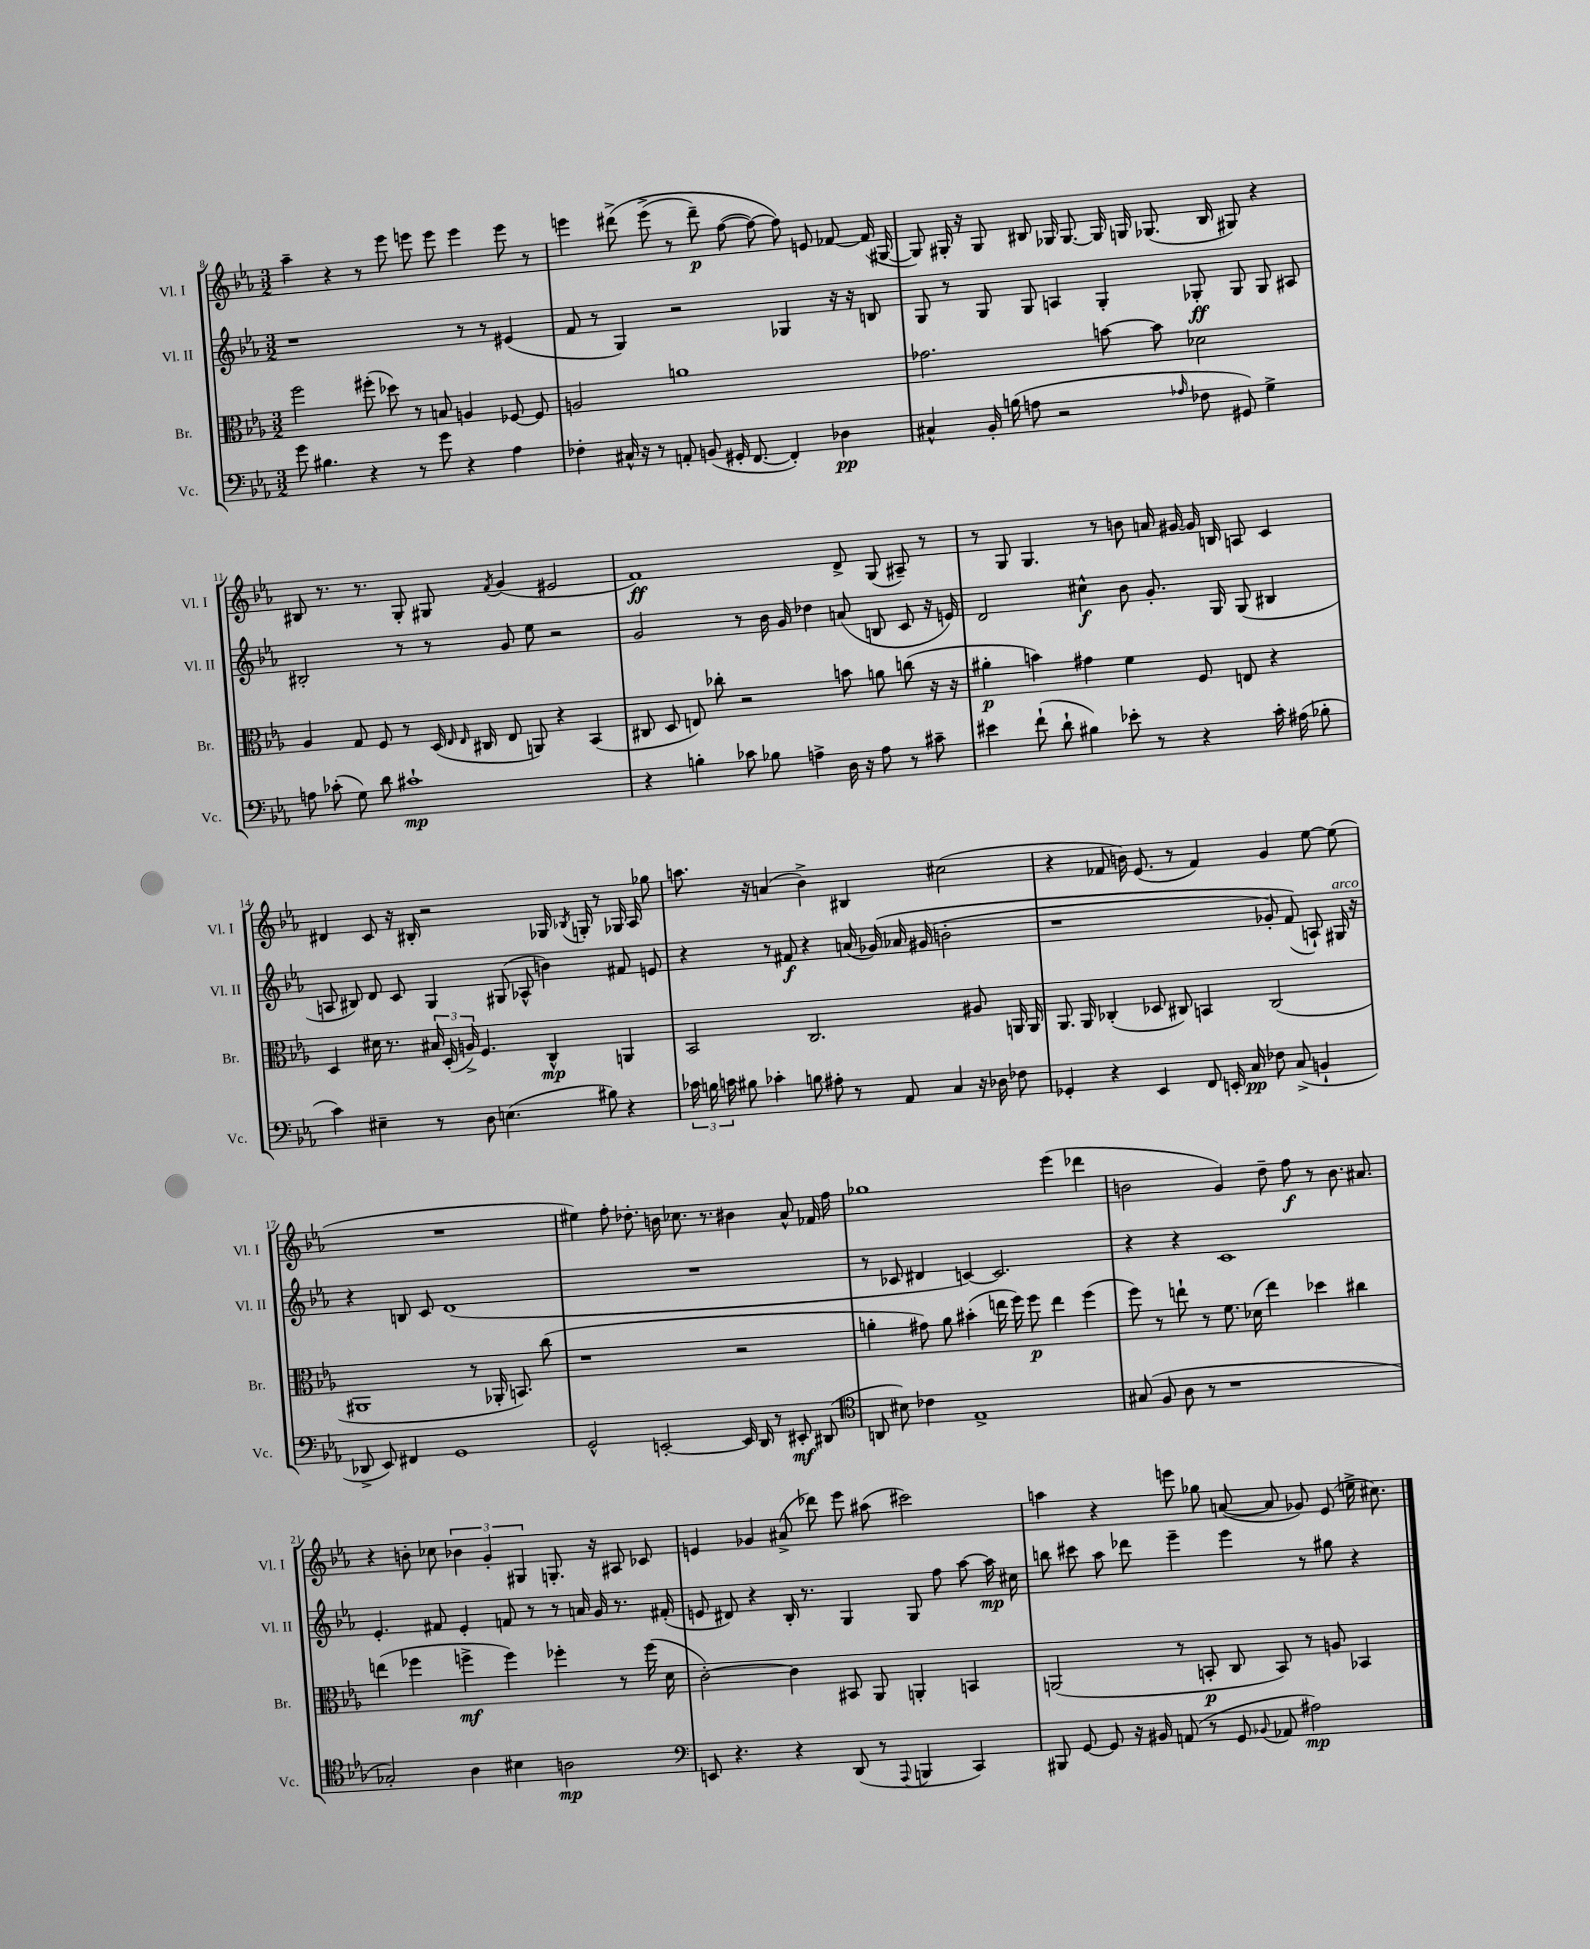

**kern	**kern	**kern	**kern
*staff4	*staff3	*staff2	*staff1
*clefF4	*clefC3	*clefG2	*clefG2
*k[b-e-a-]	*k[b-e-a-]	*k[b-e-a-]	*k[b-e-a-]
*M3/2	*M3/2	*M3/2	*M3/2
8g	2ff	1r	4aa-~
4.B#	.	.	.
.	.	.	4r
4r	(8ff#'	.	8r
.	8dd-)	.	8eee-
8r	8r	.	8eee
8g	8B	.	8eee
4r	4A	8r	4eee
.	.	8r	.
4A-	[8F-	(4e#	8eee
.	8F-]	.	8r
=	=	=	=
4F-'	2A	8f	4eee
.	.	8r	.
16C#^^	.	4G)	&(8ddd#^
16r	.	.	.
8r	.	.	(8eee^
8AA'	1a	2r	8r
(8BB	.	.	8ddd#~)
16GG#'	.	.	([8ff
[8.FF	.	.	.
.	.	.	8ff_)
4FF'])	.	4G-	8ff]&)
.	.	.	8e
4D-	.	16r	[8f-
.	.	16r	.
.	.	8B	(16f-]
.	.	.	[16G#
=	=	=	=
4C#^^	2.g-	8G	8G#])
.	.	8r	16G#'
.	.	.	16r
16BB-'	.	8G	8G#
(16B	.	.	.
8A	.	8G	8B#
2r	.	4A	16G-
.	.	.	[8.G-
.	[8b	4G'	16G-]
.	.	.	16G
.	8b]	.	(8.G-
16qqA-	.	.	.
8F-	2d-	8G-'	.
.	.	.	16B#
8GG#)	.	8G-	8G#)
4G^	.	8G-	4r
.	.	8A#	.
=	=	=	=
8A	4A-	2B#'	8B#
(8c-'	.	.	8.r
8G)	8G	.	.
.	.	.	8.r
8d	8F	.	.
1c#`	8r	8r	8G'
.	(16D	8r	8G#
.	16qqE-	.	.
.	16qqE-	.	.
.	16C#	.	.
.	.	.	8qf
.	8E-	8g	(4g
.	8AA)	8ee-	.
.	4r	2r	2e#
.	(4BB-	.	.
=	=	=	=
4r	8C#	2g	1f)
.	8D	.	.
4B'	8E)	.	.
.	8cc-'	.	.
8c-	2r	8r	.
8B-	.	16b-	.
.	.	16g	.
4A^	.	4dd-	.
16D	8b	(8a	8d^
16r	.	.	.
8A	8a	8B	(8G
8r	(8cc	8c	8A#~)
8c#~	16r	16r	8r
.	16r	16e)	.
=	=	=	=
4e#	4a#'	2d	8r
.	.	.	8G
(8f`	4b)	.	4.G
8d`	.	.	.
4B#)	4g#	4cc#^^	.
.	.	.	8r
8e-'	4f	8b-	8b
8r	.	8.g'	16a
.	.	.	[16g#
4r	8F	.	16g#]
.	.	16G	16B
.	8E	(8G	8A
16c'	4r	4B#	4c
(16A#	.	.	.
8B-'	.	.	.
=	=	=	=
4c)	4D	8A	4d#
.	.	8B#)	.
4E#~	16d#	8d	8c
.	8.r	.	.
.	.	8c	16r
.	.	.	16B#'
8r	24B#	4G	2r
.	(24D'	.	.
.	24A^)	.	.
8D	4.F	.	.
(4.E	.	(8G#	.
.	.	8A-^^	.
.	4C^^	4b)	16G-
.	.	.	8qB-
.	.	.	16G'
8B#)	.	.	8r
4r	4AA	8f#	16G-
.	.	.	16A-
.	.	8e	8gg-
=	=	=	=
24c-	2BB-	4r	8.aa
24B	.	.	.
24c	.	.	.
8B#	.	.	.
.	.	.	16r
4c-'	.	8r	(4a
.	.	8f#	.
8B	2.C	4r	4b-^)
8A#'	.	.	.
8r	.	(16a	4B#
.	.	&(16g-)	.
8AA-	.	16a-	.
.	.	(16g#	.
4C	.	2b'	(2cc#
16r	8A#	.	.
16D-	.	.	.
8F-	16AA	.	.
.	16AA	.	.
=	=	=	=
4GG-'	8.AA-	1r	4r
.	16AA-	.	.
4r	(4C-'	.	8f-
.	.	.	16b)
.	.	.	(8.e-
4EE-	8D-	.	.
.	8C#)	.	8r
8FF	4BB	.	4f-)
16EE'	.	.	.
16C	.	.	.
8F-	(2C#	8g-')	4g
(8C^	.	(8f&)	.
4BB`	.	8A`)	[8ee-
.	.	16G#	(8ee-]
.	.	16r	.
=	=	=	=
8DD-^	1AA#	4r	1.r
8EE-)	.	.	.
4FF#	.	8B	.
.	.	8c	.
1GG	.	(1d	.
.	8r	.	.
.	16AA-'	.	.
.	8.BB)	.	.
.	(8cc	.	.
=	=	=	=
2GG^^	1r	1.r	4ee#)
.	.	.	8ff'
.	.	.	8.dd-'
[2EE'	.	.	.
.	.	.	16b
.	.	.	8.cc-
.	.	.	8.r
16EE]	2r	.	4b#
16DD	.	.	.
8r	.	.	.
8EE#'	.	.	8a-^^
(8DD#	.	.	16f-
.	.	.	16ff
=	=	=	=
*clefC4	*	*	*
8AA	4a'	8r	1gg-
8B#)	.	8c-	.
4c-	8g#)	4d#	.
.	8a	.	.
1E-^	(4b#'	[4c)	.
.	16ee	2.c]	.
.	16ff)	.	.
.	8ff	.	.
.	4ee	.	(4eee-
.	(4ff	.	4ddd-
=	=	=	=
(8G#	8ff)	4r	2b
8F	8r	.	.
8A-	8ee`	4r	.
8r	8r	.	.
1r	8.f	1c	4g)
.	(16d-	.	.
.	4ee)	.	8dd~
.	.	.	8ff
.	4dd-	.	8r
.	.	.	8.b
.	4cc#	.	.
.	.	.	8.a#
=	=	=	=
2G-')	(4ee	4.e-'	4r
.	4ff-	.	8b'
.	.	8f#	8cc-
4A-	4ff^	4e-'	6b-
.	.	.	6g'
4B#	4ff)	8f	.
.	.	.	6G#
.	.	8r	.
2A	4ff-'	8r	8.G'
.	.	16a	.
.	.	16g	16r
.	8r	8.r	8A#
.	(16ff-	.	8c-
.	16d	(16f#'	.
=	=	=	=
*clefF4	*	*	*
8EE	[2c')	8e	4e
4.r	.	8d#)	.
.	.	4r	4g-
4r	4c]	16B-'	(8a#^
.	.	8.r	.
.	.	.	8ddd-)
(8DD	8BB#	4G	8eee-
8r	8AA-	.	(8aa#
8qqAAA-	.	.	.
4BBB	4AA'	8G	2ccc#)
.	.	8ff	.
4CC)	4BB	[8aa-	.
.	.	16aa-]	.
.	.	16cc#	.
=	=	=	=
8BBB#	(2AA	8bb	4aa
[8GG	.	8ccc#	.
8GG]	.	8aa-	4r
16r	.	8ddd-	.
16BB#	.	.	.
(8AA	8r	4eee-~	8eee
8r	8BB'	.	8gg-
8GG	8C	4eee-	([8a
8qqBB-	.	.	.
8AA-	8BB)	.	8a]
2A#)	8r	8r	8g-)
.	8A	8gg#	(8e-
.	4BB-	4r	16ee^
.	.	.	8.cc#)
==	==	==	==
*-	*-	*-	*-
